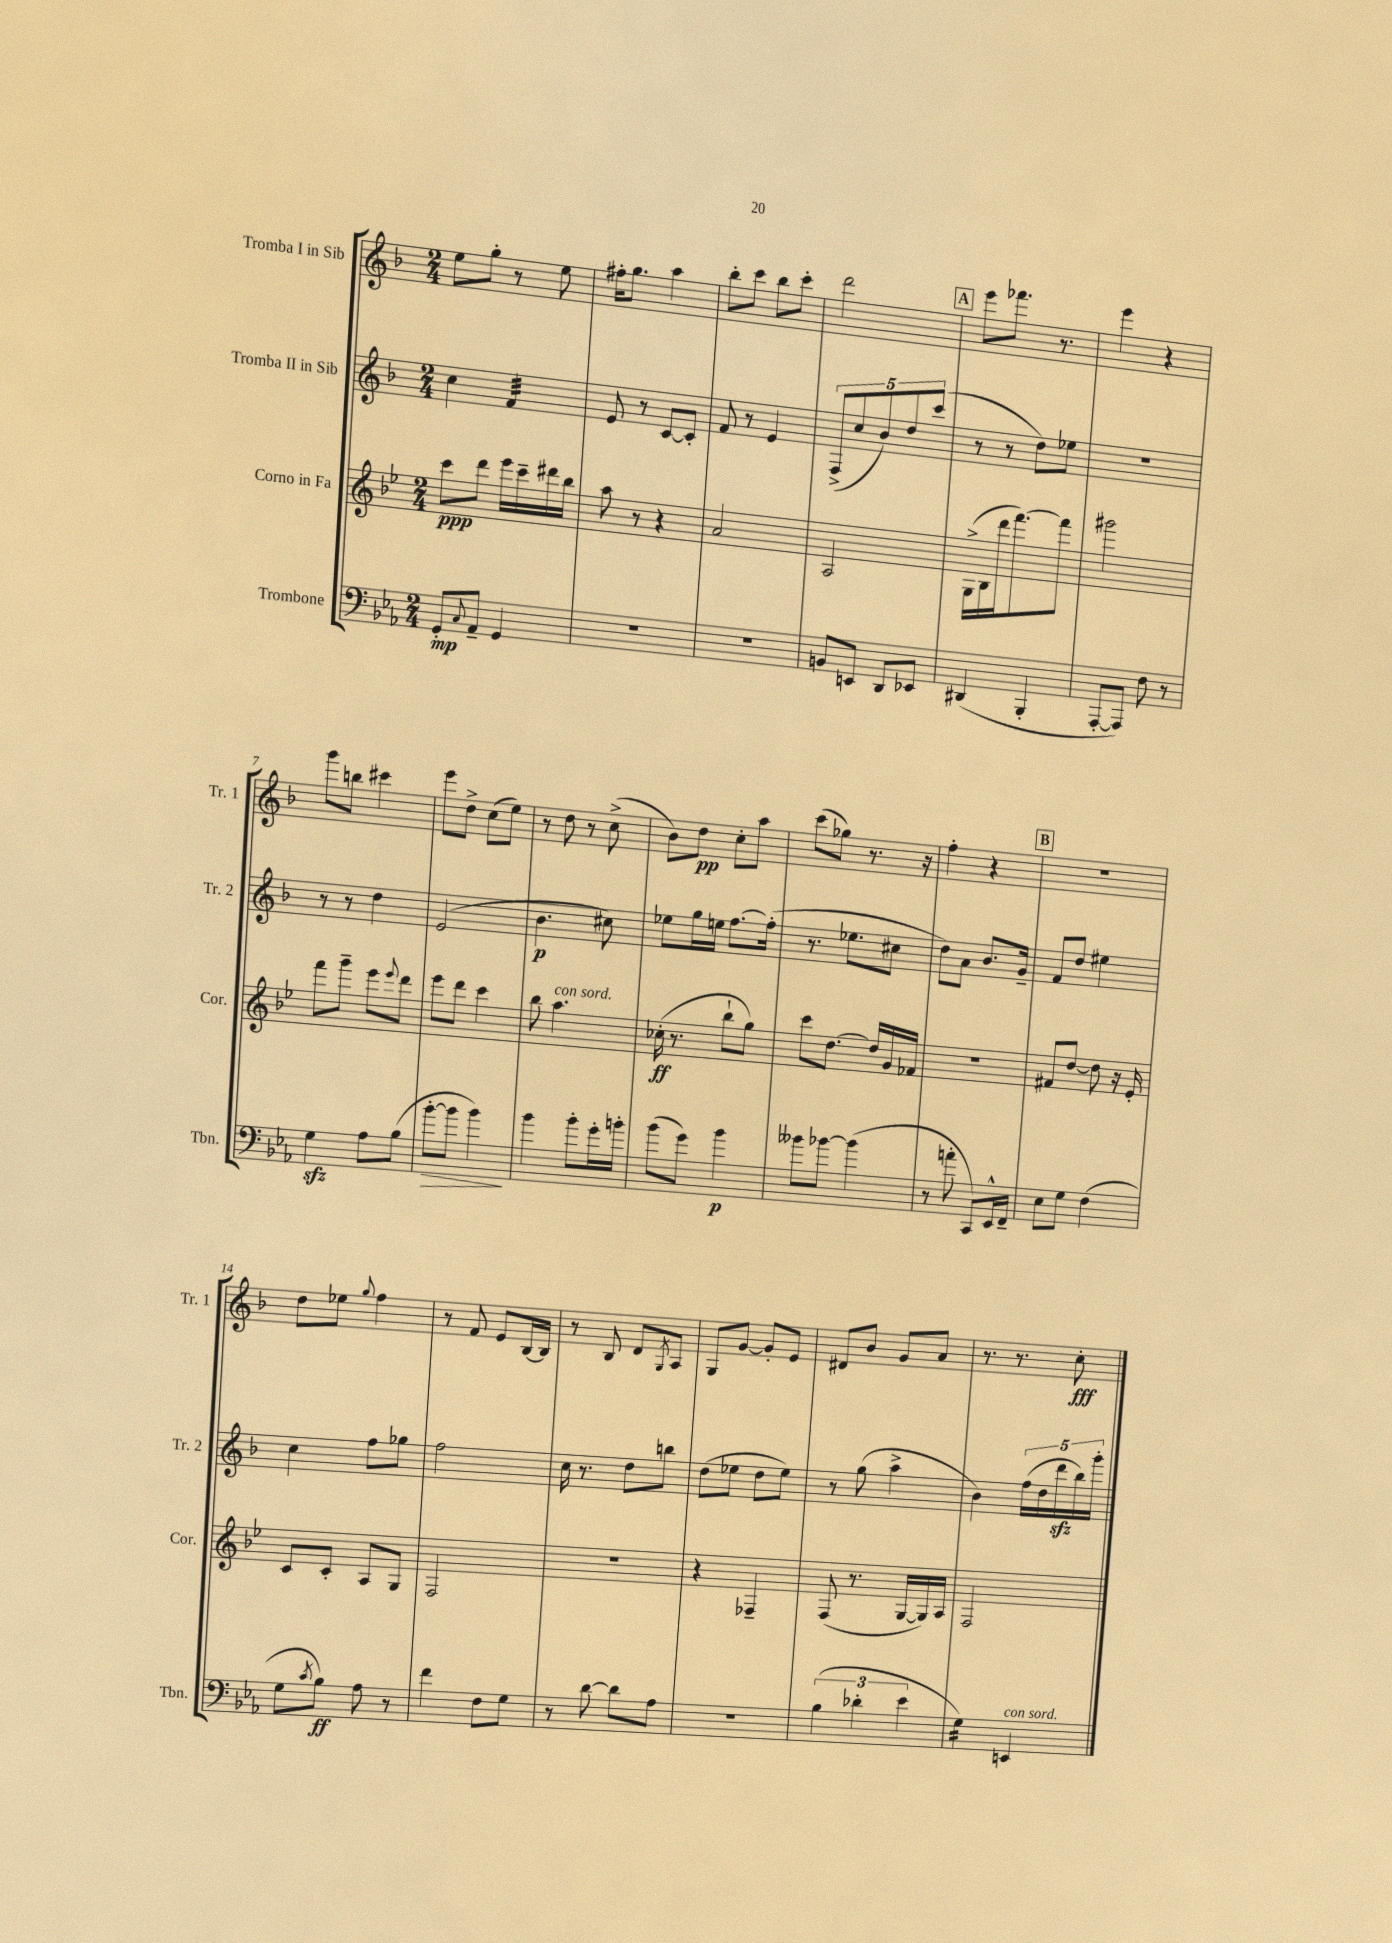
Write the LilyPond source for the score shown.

<<
\new StaffGroup <<
\new Staff = "s0" \with { instrumentName = "Tromba I in Sib" shortInstrumentName = "Tr. 1" } {
    \clef treble \key f \major \numericTimeSignature \time 2/4
    e''8 g''8-. r8 e''8 |
    fis''16-. g''8. a''4 |
    bes''8-. c'''8 bes''8 c'''8-. |
    d'''2 |
    \mark \markup { \box "A" } e'''8 fes'''8. r8. |
    e'''4 r4 |
    g'''8 b''8 cis'''4 |
    e'''8 d''8-> c''8( e''8) |
    r8 d''8 r8 c''8->( |
    bes'8) d''8\pp c''8-. a''8 |
    c'''8( ges''8) r8. r16 |
    f''4-. r4 |
    \mark \markup { \box "B" } R2 |
    d''8 ees''8 \appoggiatura { g''8 } f''4 |
    r8 f'8 e'8 bes16~ bes16 |
    r8 bes8 d'8 \acciaccatura { g8 } a8 |
    g8 g'8~ g'8-. e'8 |
    dis'8 bes'8 g'8 a'8 |
    r8. r8. c''8-.\fff \bar "|." |
}
\new Staff = "s1" \with { instrumentName = "Tromba II in Sib" shortInstrumentName = "Tr. 2" } {
    \clef treble \key f \major \numericTimeSignature \time 2/4
    c''4 f'4:32 |
    e'8 r8 c'8~ c'8-. |
    f'8 r8 e'4 |
    \tuplet 5/4 { f8->( c''8 bes'8) d''8 c'''8( } |
    \mark \markup { \box "A" } r8 r8 d''8) ees''8 |
    R2 |
    r8 r8 d''4 |
    e'2( |
    bes'4.\p cis''8) |
    ees''8 g''16 e''16 f''8.~ f''16-.( |
    r8. ees''8. cis''8 |
    d''8) a'8 bes'8. g'16-- |
    \mark \markup { \box "B" } f'8 d''8 eis''4 |
    c''4 f''8 ges''8 |
    f''2 |
    c''16 r8. d''8 b''8 |
    d''8( ees''8 d''8 ees''8) |
    r8 g''8( a''4-> |
    bes'4) \tuplet 5/4 { f''16( d''16 d'''16\sfz bes''16) g'''16-. } \bar "|." |
}
\new Staff = "s2" \with { instrumentName = "Corno in Fa" shortInstrumentName = "Cor." } {
    \clef treble \key bes \major \numericTimeSignature \time 2/4
    c'''8\ppp d'''8 ees'''16 c'''16-- dis'''16 bes''16 |
    a''8 r8 r4 |
    a'2 |
    a2 |
    \mark \markup { \box "A" } g16->( bes16 d'''16 f'''8.~) f'''8 |
    gis'''2 |
    f'''8 g'''8-- ees'''8 \appoggiatura { ees'''8 } d'''8 |
    ees'''8 d'''8 c'''4 |
    bes''8 a''4.^\markup { \italic "con sord." } |
    ces''16-.\ff( r8. bes''8-! g''8) |
    c'''8 d''8.~ d''16 g'16 fes'16 |
    r2 |
    \mark \markup { \box "B" } fis'8 d''8~ d''8 r16 ees'16-. |
    c'8 c'8-. a8 g8 |
    f2 |
    R2 |
    r4 fes4-- |
    f8( r8. g16~ g16) a16 |
    f2 \bar "|." |
}
\new Staff = "s3" \with { instrumentName = "Trombone" shortInstrumentName = "Tbn." } {
    \clef bass \key ees \major \numericTimeSignature \time 2/4
    g,8-.\mp \appoggiatura { c8 } aes,8-- g,4 |
    R2 |
    R2 |
    b,8 e,8 d,8 ees,8 |
    \mark \markup { \box "A" } dis,4( bes,,4-. |
    aes,,8~-. aes,,8) f8 r8 |
    g4\sfz aes8 bes8( |
    bes'8~-.\> bes'8 bes'4\!) |
    bes'4 bes'8-. g'16-. b'16-. |
    bes'8( g'8) bes'4\p |
    beses'8 bes'8~ bes'4( |
    r8 a'8-. c,8) ees,16-^ f,16-- |
    \mark \markup { \box "B" } ees8 g8 f4( |
    g8 \acciaccatura { c'8 } bes8\ff) aes8 r8 |
    f'4 f8 g8 |
    r8 d'8~ d'8 aes8 |
    R2 |
    \tuplet 3/2 { bes4( des'4-. ees'4 } |
    g4:16) e,4^\markup { \italic "con sord." } \bar "|." |
}
>>
>>
